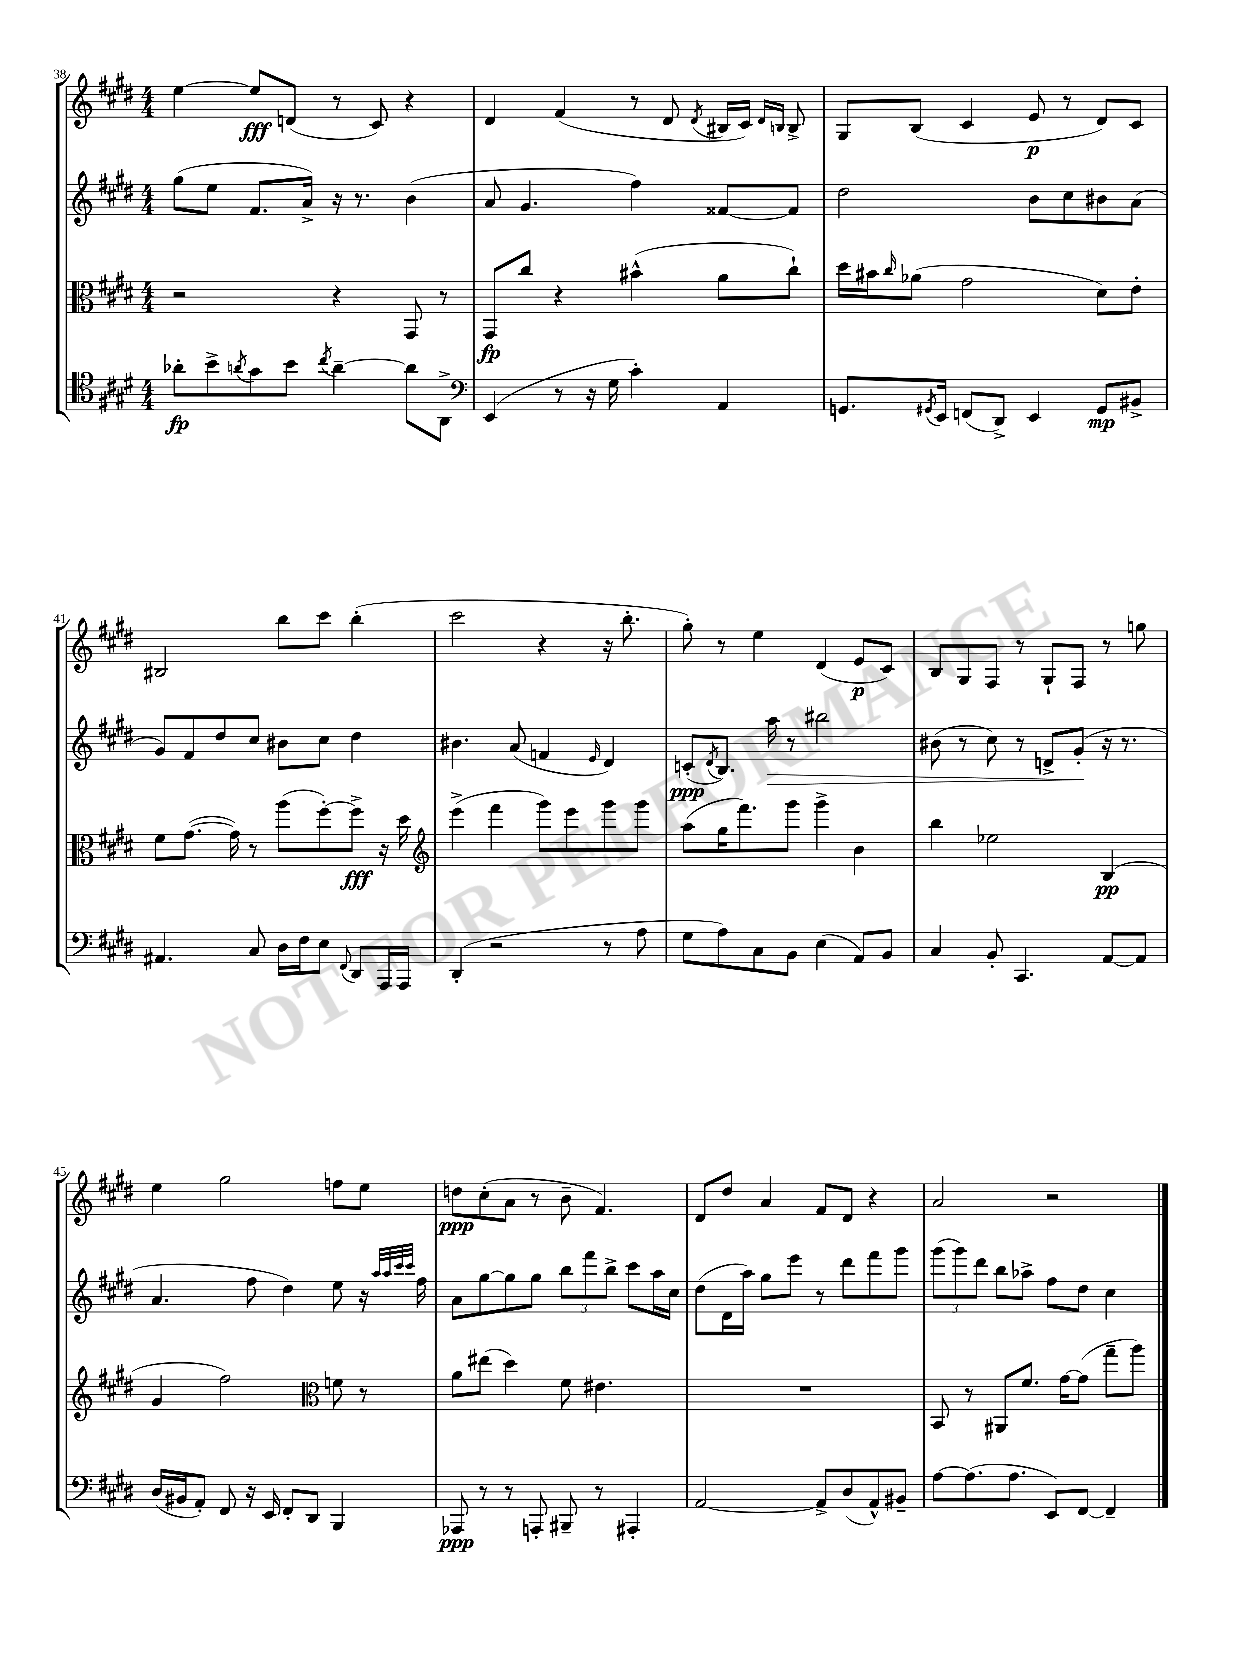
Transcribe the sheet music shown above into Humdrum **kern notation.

**kern	**dynam	**kern	**dynam	**kern	**dynam	**kern	**dynam
*part4	*part4	*part3	*part3	*part2	*part2	*part1	*part1
*staff4	*staff4	*staff3	*staff3	*staff2	*staff2	*staff1	*staff1
*clefC4	*	*clefC3	*	*clefG2	*	*clefG2	*
*k[f#c#g#d#]	*	*k[f#c#g#d#]	*	*k[f#c#g#d#]	*	*k[f#c#g#d#]	*
*M4/4	*	*M4/4	*	*M4/4	*	*M4/4	*
=38	=38	=38	=38	=38	=38	=38	=38
8a-X'\L	fp	2r	.	(8gg#\L	.	[4ee\	.
8b^\	.	.	.	8ee\J	.	.	.
8qan/	.	.	.	.	.	.	.
8g#\	.	.	.	8.f#/L	.	8ee/L]	fff
8b\J	.	.	.	.	.	(8dn/J	.
.	.	.	.	16a^/Jk)	.	.	.
8qcc#/	.	.	.	.	.	.	.
[4a~\	.	4r	.	16r	.	8r	.
.	.	.	.	8.r	.	.	.
.	.	.	.	.	.	8c#/)	.
8a\L]	.	8GG#/	.	(4b\	.	4r	.
8AA^\J	.	8r	.	.	.	.	.
=39	=39	=39	=39	=39	=39	=39	=39
*clefF4	*	*	*	*	*	*	*
(4EE/	.	8GG#/L	fp	8a/	.	4d#/	.
.	.	8cc#/J	.	4.g#/	.	.	.
8r	.	4r	.	.	.	(4f#/	.
16r	.	.	.	.	.	.	.
16G#\	.	.	.	.	.	.	.
4c#'\)	.	(4b#X^^\	.	4ff#\)	.	8r	.
.	.	.	.	.	.	8d#/	.
.	.	.	.	.	.	8qd#/	.
4AA/	.	8a\L	.	[8f##X/L	.	16B#X/LL	.
.	.	.	.	.	.	16c#/JJ)	.
.	.	.	.	.	.	16qqd#/LL	.
.	.	.	.	.	.	16qqBn/JJ	.
.	.	8cc#`\J)	.	8f##/J]	.	8B^/	.
=40	=40	=40	=40	=40	=40	=40	=40
8.GGn/L	.	16dd#\LL	.	2dd#\	.	8G#/L	.
.	.	16b#X\J	.	.	.	.	.
.	.	16qqcc#/	.	.	.	.	.
.	.	(8a-X\J	.	.	.	(8B/J	.
8qGG#X/	.	.	.	.	.	.	.
16EE/Jk	.	.	.	.	.	.	.
(8FFn/L	.	2g#\	.	.	.	4c#/	.
8DD#^/J)	.	.	.	.	.	.	.
4EE/	.	.	.	8b\L	.	8e/	p
.	.	.	.	8cc#\	.	8r	.
8GG#/L	mp	8d#\L)	.	8b#X\	.	8d#/L)	.
8BB#X^/J	.	8e'\J	.	(8a\J	.	8c#/J	.
!!LO:LB:g=z
=41	=41	=41	=41	=41	=41	=41	=41
4.AA#X/	.	8f#\L	.	8g#/L)	.	2B#X/	.
.	.	([8.g#\J	.	8f#/	.	.	.
.	.	.	.	8dd#/	.	.	.
.	.	16g#\])	.	.	.	.	.
8C#/	.	8r	.	8cc#/J	.	.	.
16D#\LL	.	(8aa\L	.	8b#X\L	.	8bb\L	.
16F#\J	.	.	.	.	.	.	.
8E\J	.	[8ff#'\)	.	8cc#\J	.	8ccc#\J	.
8qqFF#/	.	.	.	.	.	.	.
8DD#/L	.	8ff#^\J]	fff	4dd#\	.	(4bb'\	.
16AAA/L	.	16r	.	.	.	.	.
16AAA/JJ	.	16dd#\	.	.	.	.	.
=42	=42	=42	=42	=42	=42	=42	=42
*	*	*clefG2	*	*	*	*	*
(4DD#'/	.	(4eee^\	.	4.b#X\	.	2ccc#\	.
2r	.	4fff#\	.	.	.	.	.
.	.	.	.	(8a/	.	.	.
.	.	8ggg#\L)	.	4fn/	.	4r	.
.	.	8eee\	.	.	.	.	.
.	.	.	.	16qqe/	.	.	.
8r	.	8ggg#\	.	4d#/)	.	16r	.
.	.	.	.	.	.	8.bb'\	.
8A\	.	8ggg#\J	.	.	.	.	.
=43	=43	=43	=43	=43	=43	=43	=43
8G#\L	.	(8aa\L	.	(8cn'/L	ppp	8gg#'\)	.
.	.	.	.	8qd#/	.	.	.
8A\)	.	16gg#\K	.	8.B/J)	.	8r	.
.	.	8.fff#\)	.	.	.	.	.
8C#\	.	.	.	.	.	4ee\	.
!	!	!	!	!	!LO:HP:b	!	!
.	.	.	.	16aa\	>	.	.
8BB\J	.	8ggg#\J	.	8r	.	.	.
(4E\	.	4ggg#^\	.	2bb#X\	.	(4d#/	.
8AA/L)	.	4b\	.	.	.	8e/L	p
8BB/J	.	.	.	.	.	8c#/J)	.
=44	=44	=44	=44	=44	=44	=44	=44
4C#/	.	4bb\	.	(8b#X\	.	8B/L	.
.	.	.	.	8r	.	8G#/	.
8BB'/	.	2ee-X\	.	8cc#\)	.	8F#/J	.
4.CC#/	.	.	.	8r	.	8r	.
.	.	.	.	8dn^/L	.	8G#`/L	.
.	.	.	.	(8g#'/J	.	8F#/J	.
[8AA/L	.	(4B/	pp	16r	]	8r	.
.	.	.	.	8.r	.	.	.
8AA/J]	.	.	.	.	.	8ggn\	.
!!LO:LB:g=z
=45	=45	=45	=45	=45	=45	=45	=45
(16D#/LL	.	4g#/	.	4.a/	.	4ee\	.
16BB#X/J	.	.	.	.	.	.	.
8AA'/J)	.	.	.	.	.	.	.
8FF#/	.	2ff#\)	.	.	.	2gg#\	.
16r	.	.	.	8ff#\	.	.	.
16EE/	.	.	.	.	.	.	.
8FF#'/L	.	.	.	4dd#\)	.	.	.
8DD#/J	.	.	.	.	.	.	.
*	*	*clefC3	*	*	*	*	*
4BBB/	.	8fn\	.	8ee\	.	8ffn\L	.
.	.	8r	.	16r	.	8ee\J	.
.	.	.	.	32qqaa/LLL	.	.	.
.	.	.	.	32qqaa/	.	.	.
.	.	.	.	32qqccc#/	.	.	.
.	.	.	.	32qqccc#/JJJ	.	.	.
.	.	.	.	16ff#\	.	.	.
=46	=46	=46	=46	=46	=46	=46	=46
8AAA-X/	ppp	8a\L	.	8a\L	.	8ddn\L	ppp
8r	.	(8ee#X\J	.	[8gg#\	.	(8cc#'\	.
8r	.	4dd#\)	.	8gg#\]	.	8a\J	.
8AAAn'/	.	.	.	8gg#\J	.	8r	.
8BBB#X~/	.	8f#\	.	12bb\L	.	8b~\	.
.	.	.	.	12fff#\	.	.	.
8r	.	4.e#X\	.	.	.	4.f#/)	.
.	.	.	.	12bb^\J	.	.	.
4AAA#X'/	.	.	.	8ccc#\L	.	.	.
.	.	.	.	16aa\L	.	.	.
.	.	.	.	16cc#\JJ	.	.	.
=47	=47	=47	=47	=47	=47	=47	=47
[2AA/	.	1r	.	(8dd#\L	.	8d#/L	.
.	.	.	.	16d#\L	.	8dd#/J	.
.	.	.	.	16aa\JJ)	.	.	.
.	.	.	.	8gg#\L	.	4a/	.
.	.	.	.	8eee\J	.	.	.
8AA^/L]	.	.	.	8r	.	8f#/L	.
(8D#/	.	.	.	8ddd#\L	.	8d#/J	.
8AA^^/)	.	.	.	8fff#\	.	4r	.
8BB#X~/J	.	.	.	8ggg#\J	.	.	.
=48	=48	=48	=48	=48	=48	=48	=48
[8A\L	.	8BB/	.	(12ggg#\L	.	2a/	.
.	.	.	.	12ggg#\)	.	.	.
(8.A\]	.	8r	.	.	.	.	.
.	.	.	.	12ddd#\J	.	.	.
.	.	8AA#X/L	.	8bb\L	.	.	.
8.A\J	.	.	.	.	.	.	.
.	.	8.f#/J	.	8aa-X^\J	.	.	.
8EE/L)	.	.	.	8ff#\L	.	2r	.
.	.	[16g#\KL	.	.	.	.	.
[8FF#/J	.	(8g#\J]	.	8dd#\J	.	.	.
4FF#~/]	.	8gg#~\L	.	4cc#\	.	.	.
.	.	8aa\J)	.	.	.	.	.
==	==	==	==	==	==	==	==
*-	*-	*-	*-	*-	*-	*-	*-
